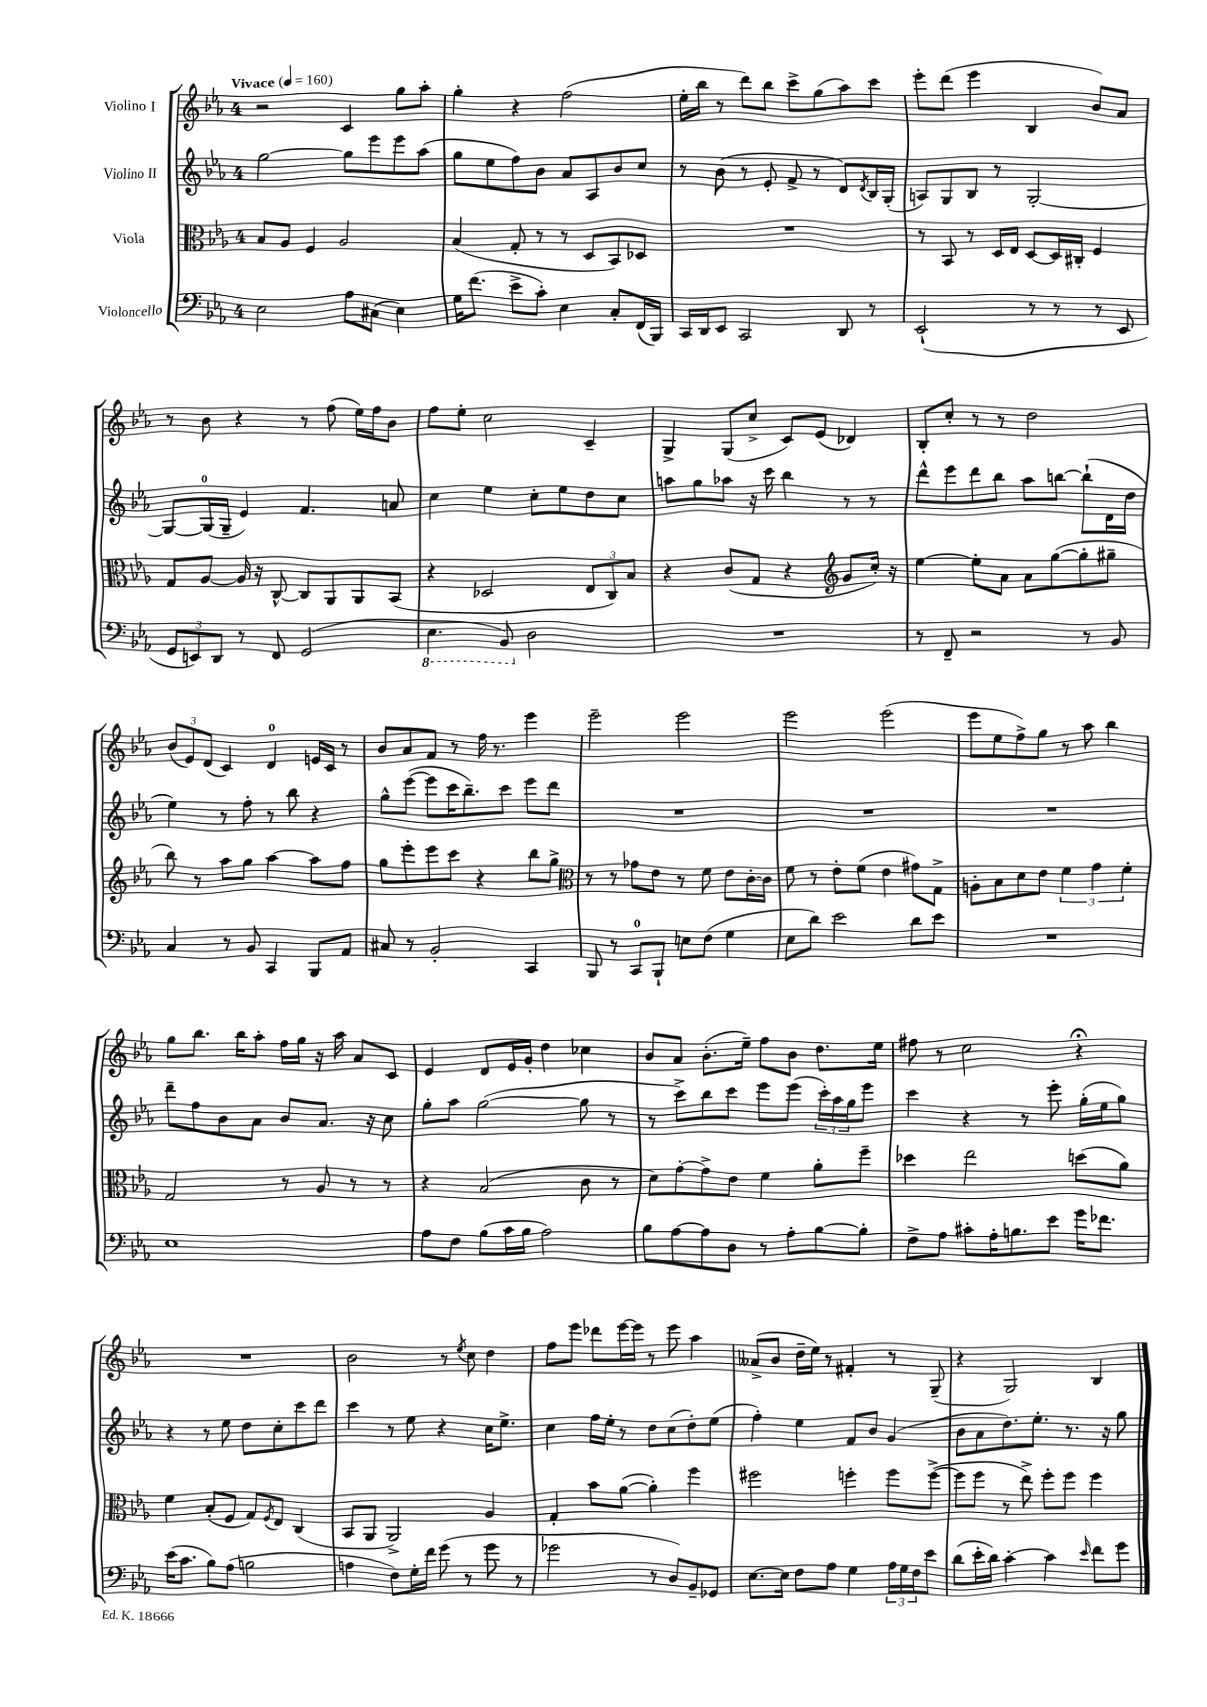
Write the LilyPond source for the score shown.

<<
\new StaffGroup <<
\new Staff = "s0" \with { instrumentName = "Violino I" } {
    \clef treble \key ees \major \once \override Staff.TimeSignature.style = #'single-digit \time 4/4 \tempo "Vivace" 4 = 160
    r2 c'4 g''8 aes''8-. |
    g''4-. r4 f''2( |
    ees''16-. bes''16 r8 d'''8) bes''8 c'''8-> g''8( aes''8) c'''8 |
    ees'''8-. d'''8( ees'''4 bes4 bes'8) aes'8 |
    r8 bes'8 r4 r8 f''8( ees''16) f''16 bes'8 |
    f''8 ees''8-. c''2 c'4-- |
    g4-> g8( c''8-> c'8) ees'8( des'4) |
    bes8-. c''8-. r8 r8 d''2 |
    \tuplet 3/2 { bes'8( ees'8) d'8( } c'4) d'4-0 e'16 c'16 r8 |
    bes'8 aes'8 f'8 r8 f''16 r8. ees'''4 |
    ees'''2-- ees'''2 |
    ees'''2 ees'''2( |
    ees'''8 ees''8 f''8->) g''8 r8 aes''8 bes''4 |
    g''8 bes''8. bes''16 aes''8-. f''16 g''16 r16 aes''16 aes'8 c'8 |
    ees'4 d'8 ees'16 g'16-. d''4 ces''4 |
    bes'8 aes'8 bes'8.-.( ees''16--) f''8 bes'8 d''8. ees''16 |
    fis''8 r8 c''2 r4\fermata |
    R1 |
    bes'2 r8 \acciaccatura { ees''8 } c''8 d''4 |
    f''8 ees'''8 des'''8 ees'''16~ ees'''16 r8 ees'''8 aes''4 |
    aeses'8->( bes'8 d''16-- ees''16) r8 fis'4-. r8 g8--( |
    r4 g2) bes4 \bar "|." |
}
\new Staff = "s1" \with { instrumentName = "Violino II" } {
    \clef treble \key ees \major \once \override Staff.TimeSignature.style = #'single-digit \time 4/4
    g''2~ g''8 ees'''8 ees'''8 aes''8( |
    g''8 ees''8 f''8) bes'8 aes'8 aes8 bes'8 c''8 |
    r8 bes'8( r8 ees'8-. f'8-> r8 d'8) \acciaccatura { d'8 } bes16 g16-.( |
    a8) g8 bes8 r8 g2~-. |
    g8~ g16-0( g16-- ees'4) f'4. a'8 |
    c''4 ees''4 c''8-. ees''8 d''8 c''8 |
    a''8 g''8 aes''8 r16 c'''16 bes''4 r8 r8 |
    d'''8-^ ees'''8 d'''8 bes''8 aes''8 b''8~ b''8-!( d'16 d''16 |
    ees''4) r8 f''8-. r8 bes''8 r4 |
    g''8-^ ees'''8~( ees'''8 c'''16 bes''8.--) c'''8 ees'''8 d'''8 |
    R1 |
    R1 |
    R1 |
    d'''8-- f''8 bes'8 aes'8 bes'8 aes'8. r16 c''8 |
    g''8-. aes''8 g''2~( g''8 r8 |
    r8 c'''8->) bes''8 c'''8 ees'''8 ees'''8( \tuplet 3/2 { c'''16-.) aes''16 g''16 } ees'''8 |
    c'''4 r4 r8 ees'''8-. g''16-.( ees''16 g''8) |
    r4 r8 ees''8 d''8 c''8-. c'''8 d'''8 |
    c'''4 r8 ees''8 r4 c''16 ees''8.-> |
    c''4 f''16 ees''16-. r8 d''8 c''8( d''8-.) ees''8( |
    f''4-.) ees''4 f'8 bes'8 g'4( |
    bes'8 aes'8 d''8.) ees''8.-. r8. r16 g''8 \bar "|." |
}
\new Staff = "s2" \with { instrumentName = "Viola" } {
    \clef alto \key ees \major \once \override Staff.TimeSignature.style = #'single-digit \time 4/4
    bes8 aes8 f4 aes2 |
    bes4( g8-. r8 r8 d8 bes,8) des8 |
    R1 |
    r8 bes,8 r8 d16 ees16 d8~ d16 cis16-. f4 |
    g8 aes8~ aes16 r16 c8~-^ c8 aes,8 aes,8 bes,8( |
    r4 des2 \tuplet 3/2 { ees8 c8) bes8 } |
    r4 c'8( g8 r4 \clef treble g'8 c''16-.) r16 |
    ees''4~ ees''8-. aes'8 aes'8 g''8~( g''8-. gis''8-- |
    bes''8) r8 aes''8 g''8 aes''4~ aes''8 f''8 |
    g''8 ees'''8-. ees'''8 c'''8 r4 bes''8 g''8-> |
    \clef alto r8 r8 ges'8 ees'8 r8 f'8 ees'8 c'16~-. c'16 |
    f'8 r8 ees'8-. f'8( ees'4 gis'8) g8-> |
    a8-. bes8 d'8 ees'8 \tuplet 3/2 { f'4 g'4 f'4-. } |
    g2 r8 aes8 r8 r8 |
    r4 bes2( c'8 r8 |
    d'8) g'8~-. g'8-> ees'8 f'4 aes'8-. f''8-- |
    des''4 ees''2 d''8( aes'8) |
    f'4 bes8-.( f8 g8) \acciaccatura { f8 } ees8 c4( |
    bes,8 aes,8 aes,2->) aes4 |
    g4-. bes'8 aes'8~( aes'4-.) f''4 |
    fis''2 f''4-. f''8 f''8~->( |
    f''8 f''8 r8 ees''8->) f''8-. f''8 f''4 \bar "|." |
}
\new Staff = "s3" \with { instrumentName = "Violoncello" } {
    \clef bass \key ees \major \once \override Staff.TimeSignature.style = #'single-digit \time 4/4
    ees2 aes8 cis8( ees4) |
    g16 f'8.( ees'8-> c'8-.) ees4 c8-. f,16( bes,,16) |
    c,16 d,16 ees,8 c,2 d,8 r8 |
    ees,2-!( r8 r8 r8 ees,8 |
    \tuplet 3/2 { g,8 e,8) d,8 } r8 f,8 g,2( |
    \ottava #-1 ees,4. bes,,8) \ottava #0 d2 |
    R1 |
    r8 f,8-- r2 r8 bes,8 |
    c4 r8 bes,8 c,4 bes,,8 aes,8 |
    cis8 r8 bes,2-. c,4 |
    bes,,8 r8 c,8-0 bes,,8-! e8 f8( g4 |
    ees8 d'8) ees'2 d'8 ees'8 |
    R1 |
    ees1 |
    aes8 f8 bes8( c'16 bes16 aes2) |
    bes8 aes8~ aes8 d8 r8 aes8-. bes8~ bes8-. |
    f8-> aes8 cis'8-. aes16-. b8. ees'8 g'16 fes'8. |
    ees'16( c'8. bes8) aes8( b2 |
    a4 f8) g16-. f'16 g'8( r8 g'8 r8 |
    ges'2 r8 d8) bes,8-- ges,8 |
    ees8.~ ees16 f8 aes8 g4 \tuplet 3/2 { aes16 g16 f16 } ees'8 |
    d'8( ees'16-. d'16) c'4~-. c'4 \grace { ees'16 } f'8 g'8 \bar "|." |
}
>>
>>
\layout { \context { \Score \remove "Bar_number_engraver" } }
